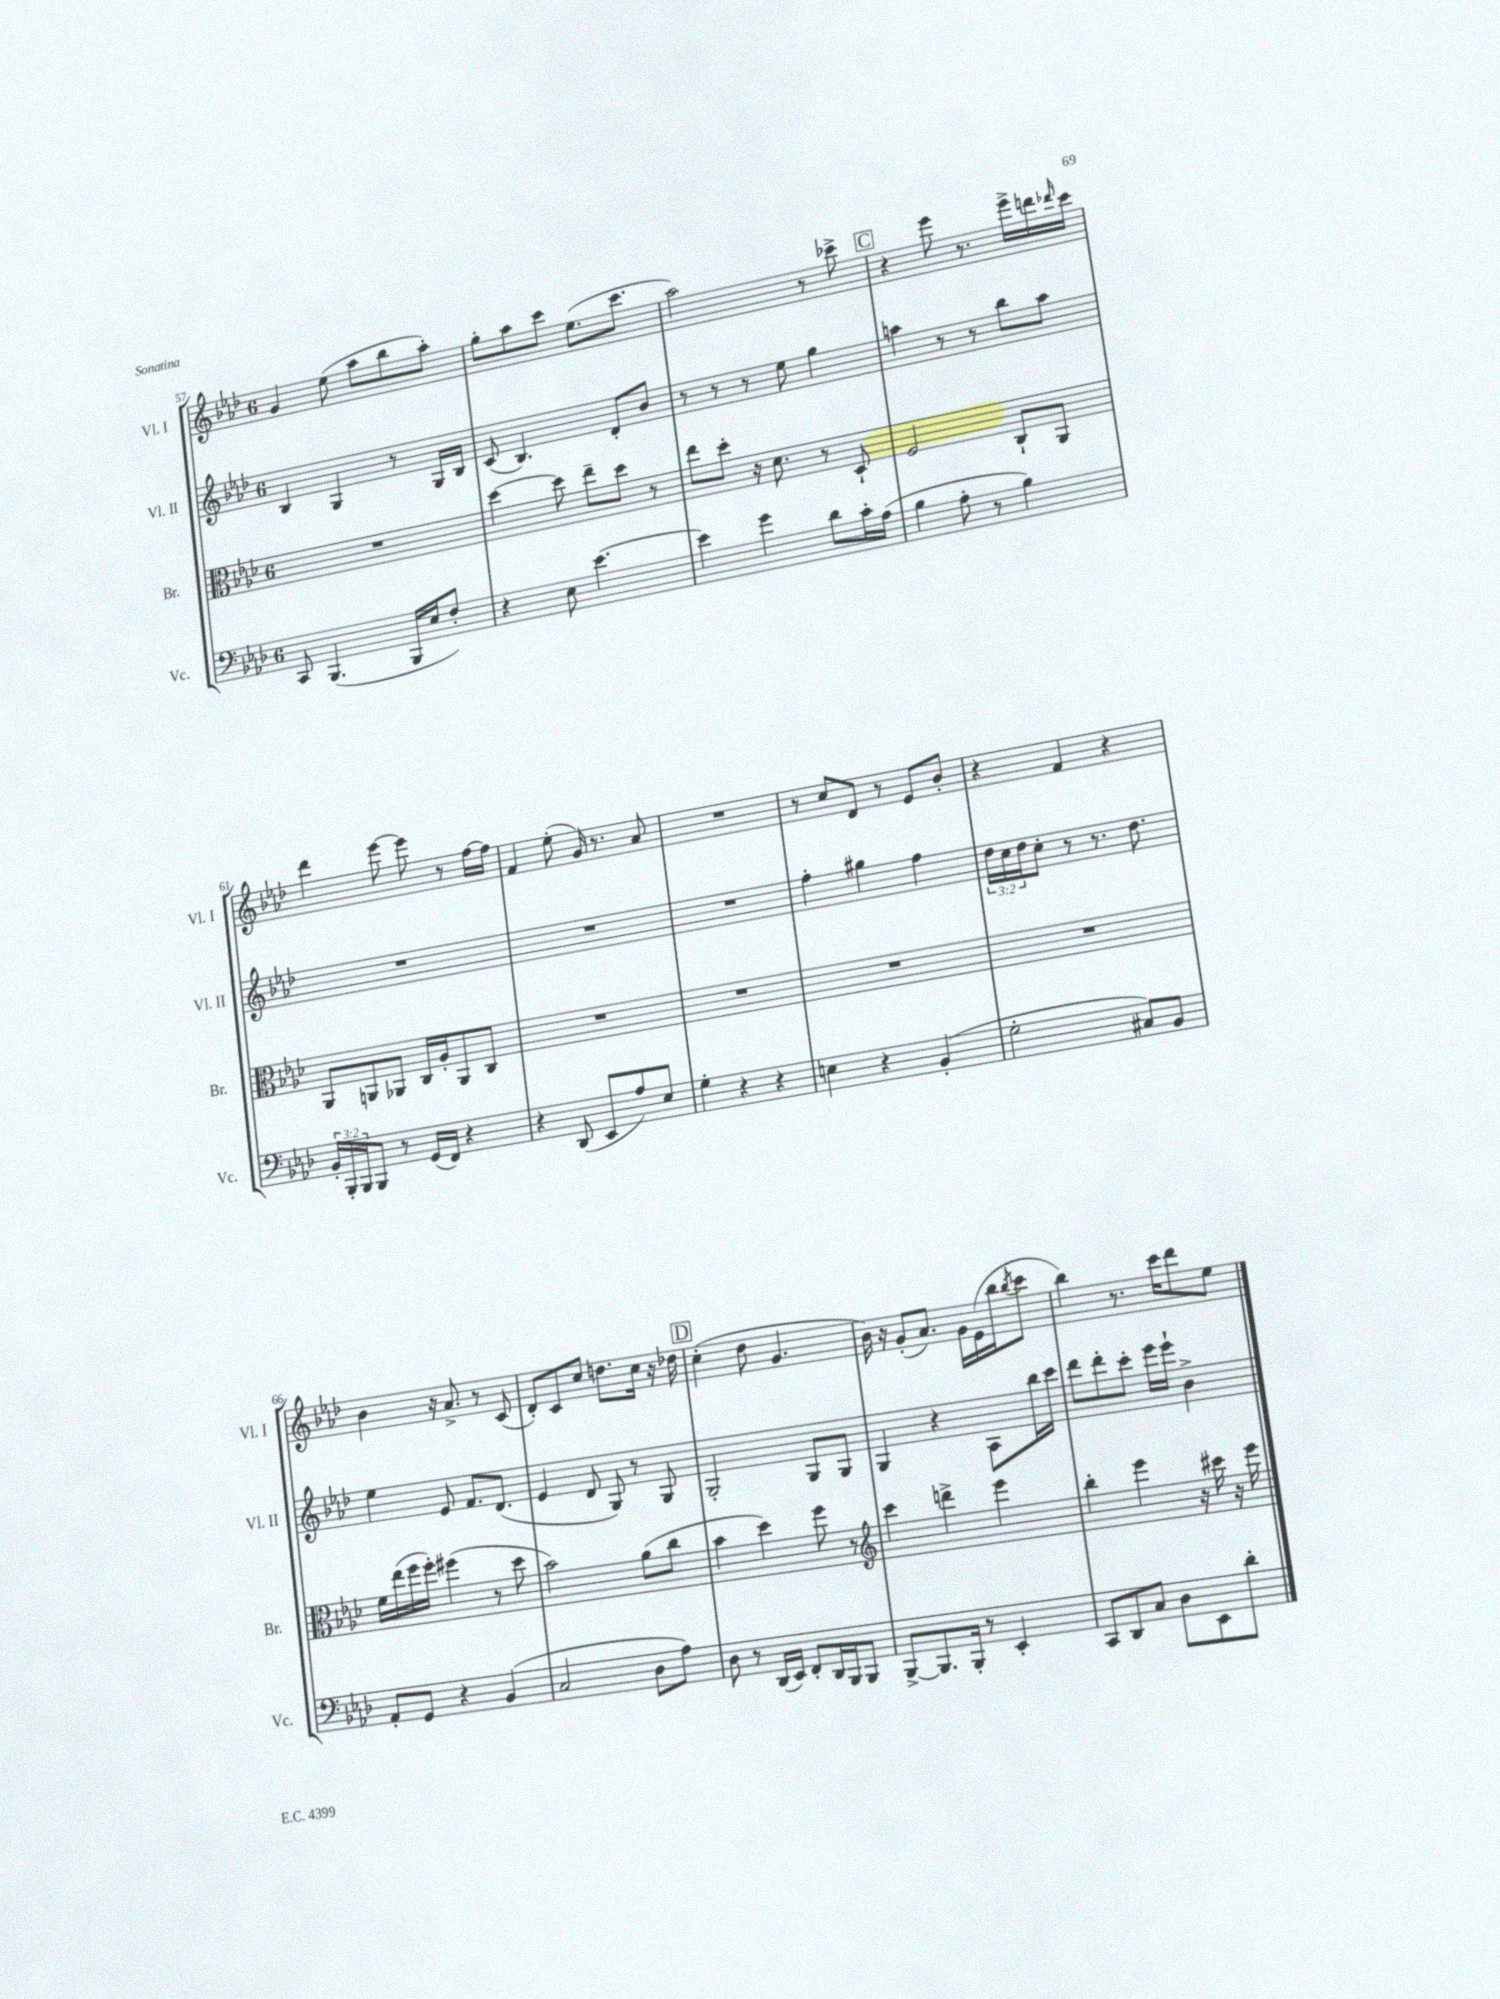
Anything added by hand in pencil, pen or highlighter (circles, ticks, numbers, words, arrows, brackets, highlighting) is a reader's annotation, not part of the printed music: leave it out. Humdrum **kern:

**kern	**kern	**kern	**kern
*part4	*part3	*part2	*part1
*staff4	*staff3	*staff2	*staff1
*I"Vc.	*I"Br.	*I"Vl. II	*I"Vl. I
*I'Vc.	*I'Br.	*I'Vl. II	*I'Vl. I
*clefF4	*clefC3	*clefG2	*clefG2
*k[b-e-a-d-]	*k[b-e-a-d-]	*k[b-e-a-d-]	*k[b-e-a-d-]
*M6/8	*M6/8	*M6/8	*M6/8
=57	=57	=57	=57
8CC/	2.r	4B-/	4g/
(4.BBB-/	.	.	.
.	.	4G/	(8ee-\
.	.	.	8aa-\L
16BBB-/LL	.	8r	8bb-\
16E-/J	.	.	.
8F'/J)	.	16G/LL	8aa-'\J)
.	.	16B-/JJ	.
=58	=58	=58	=58
4r	[4dd-\	(8c/	8gg'\L
.	.	4.B-/)	8aa-\
8E-\	8dd-\]	.	8ccc\J
[4.e-\	8ee-~\L	.	(8.ee-\L
.	8dd-\J	8d-'/L	.
.	.	.	8.ccc\J
.	8r	8b-/J	.
=59	=59	=59	=59
4e-\]	8ee-\L	8r	2aa-\)
.	8dd-'\J	8r	.
4g\	16r	8r	.
.	8.d-\	.	.
.	.	8ee-\	.
8d-\L	8r	4gg\	8r
16c'\L	8D-`/	.	8ccc-X^\
(16A-\JJ	.	.	.
!!LO:REH:place=s1:t=C
=60	=60	=60	=60
4B-\	2F/	4aan\	4r
8A-'\	.	8r	8eee-\
8r	.	8r	8.r
4B-\)	8C`/L	8bb-\L	.
.	.	.	16eee-^\LL
.	8AA-/J	8aa\J	16dddn\
.	.	.	16qqddd-X/
.	.	.	16ccc\JJ
!!LO:LB:g=z
=61	=61	=61	=61
24BB-'/LL	8AA-/L	2.r	4ddd-\
24BBB-'/	.	.	.
24BBB-/J	.	.	.
8BBB-/J	8AAn/	.	.
8r	8AA-X/J	.	[8eee-\
(16GG/LL	16C/LL	.	8eee-\]
16FF/JJ)	16A-'/J	.	.
4r	8AA-/	.	8r
.	8C/J	.	[16ff\LL
.	.	.	16ff\JJ]
=62	=62	=62	=62
4r	2.r	2.r	4f/
(8DD-/	.	.	(8ee-'\
8EE-/L	.	.	16g/)
.	.	.	8.r
8A-/)	.	.	.
8E-/J	.	.	8a-/
=63	=63	=63	=63
4G'\	2.r	2.r	2.r
4r	.	.	.
4r	.	.	.
=64	=64	=64	=64
4En\	2.r	4ff'\	8r
.	.	.	8cc/L
4r	.	4gg#X\	8d-/J
.	.	.	8r
(4BB-'/	.	4ff\	8e-/L
.	.	.	8b-'/J
=65	=65	=65	=65
2G'\	2.r	24dd-\LL	4r
.	.	24cc\	.
.	.	24dd-\J	.
.	.	8cc'\J	.
.	.	8r	4f/
.	.	8.r	.
8C#X/L)	.	.	4r
.	.	8.dd-\	.
8BB-/J	.	.	.
!!LO:LB:g=z
=66	=66	=66	=66
8AA-'/L	16f\LL	4ee-\	4b-\
.	(16ee-\	.	.
8GG/J	16ff\	.	.
.	16ff'\JJ)	.	.
4r	(4ff#X\	8e-/	16r
.	.	.	8.a-^/
.	.	8.f/L	.
(4BB-/	8r	.	8r
.	.	(8.d-/J	.
.	8dd-\	.	(8c/
=67	=67	=67	=67
2C/	2b-\)	4e-/	8d-'/L)
.	.	.	8c/
.	.	8d-/	8cc/J
.	.	8G/)	8.ddn\L
8D-\L	(8a-\L	8r	.
.	.	.	16cc\Jk
8A-\J)	8cc\J	8G/	16r
.	.	.	16dd-X\
!!LO:REH:place=s1:t=D
=68	=68	=68	=68
8D-\	4b-\	2G'/	(4cc'\
8r	.	.	.
(16DD-/LL	4dd-\)	.	8dd-\
16EE-/JJ)	.	.	.
8FF'/L	.	.	4.g/
16DD-/L	8ff\	8G/L	.
16BBB-/J	.	.	.
8BBB-/J	8r	8G/J	.
=69	=69	=69	=69
*	*clefG2	*	*
[8BBB-^/L	4ccc\	4G/	16b-\)
.	.	.	16r
8.BBB-/]	.	.	(8g'/L
.	4dddn^\	4r	8.a-/J)
16BBB-'/Jk	.	.	.
8r	.	.	.
.	.	.	16g\LL
4EE-'/	4eee-\	8A-\L	(16e-\
.	.	.	16bb-\J
.	.	.	8qbb-/
.	.	16bb-\L	8ccc\J
.	.	16ccc\JJ	.
=70	=70	=70	=70
8CC/L	4bb-'\	8ddd-\L	4bb-\)
8DD-/	.	8ddd-'\	.
8C/J	4eee-\	8ccc'\J	8.r
8D-\L	.	16eee-\LL	.
.	.	16eee-`\JJ	16ccc\KL
8EE-\	16r	4b-^\	8ddd-\
.	16ccc#X\	.	.
8d-'\J	16r	.	8ee-\J
.	16eee-\	.	.
==	==	==	==
*-	*-	*-	*-
